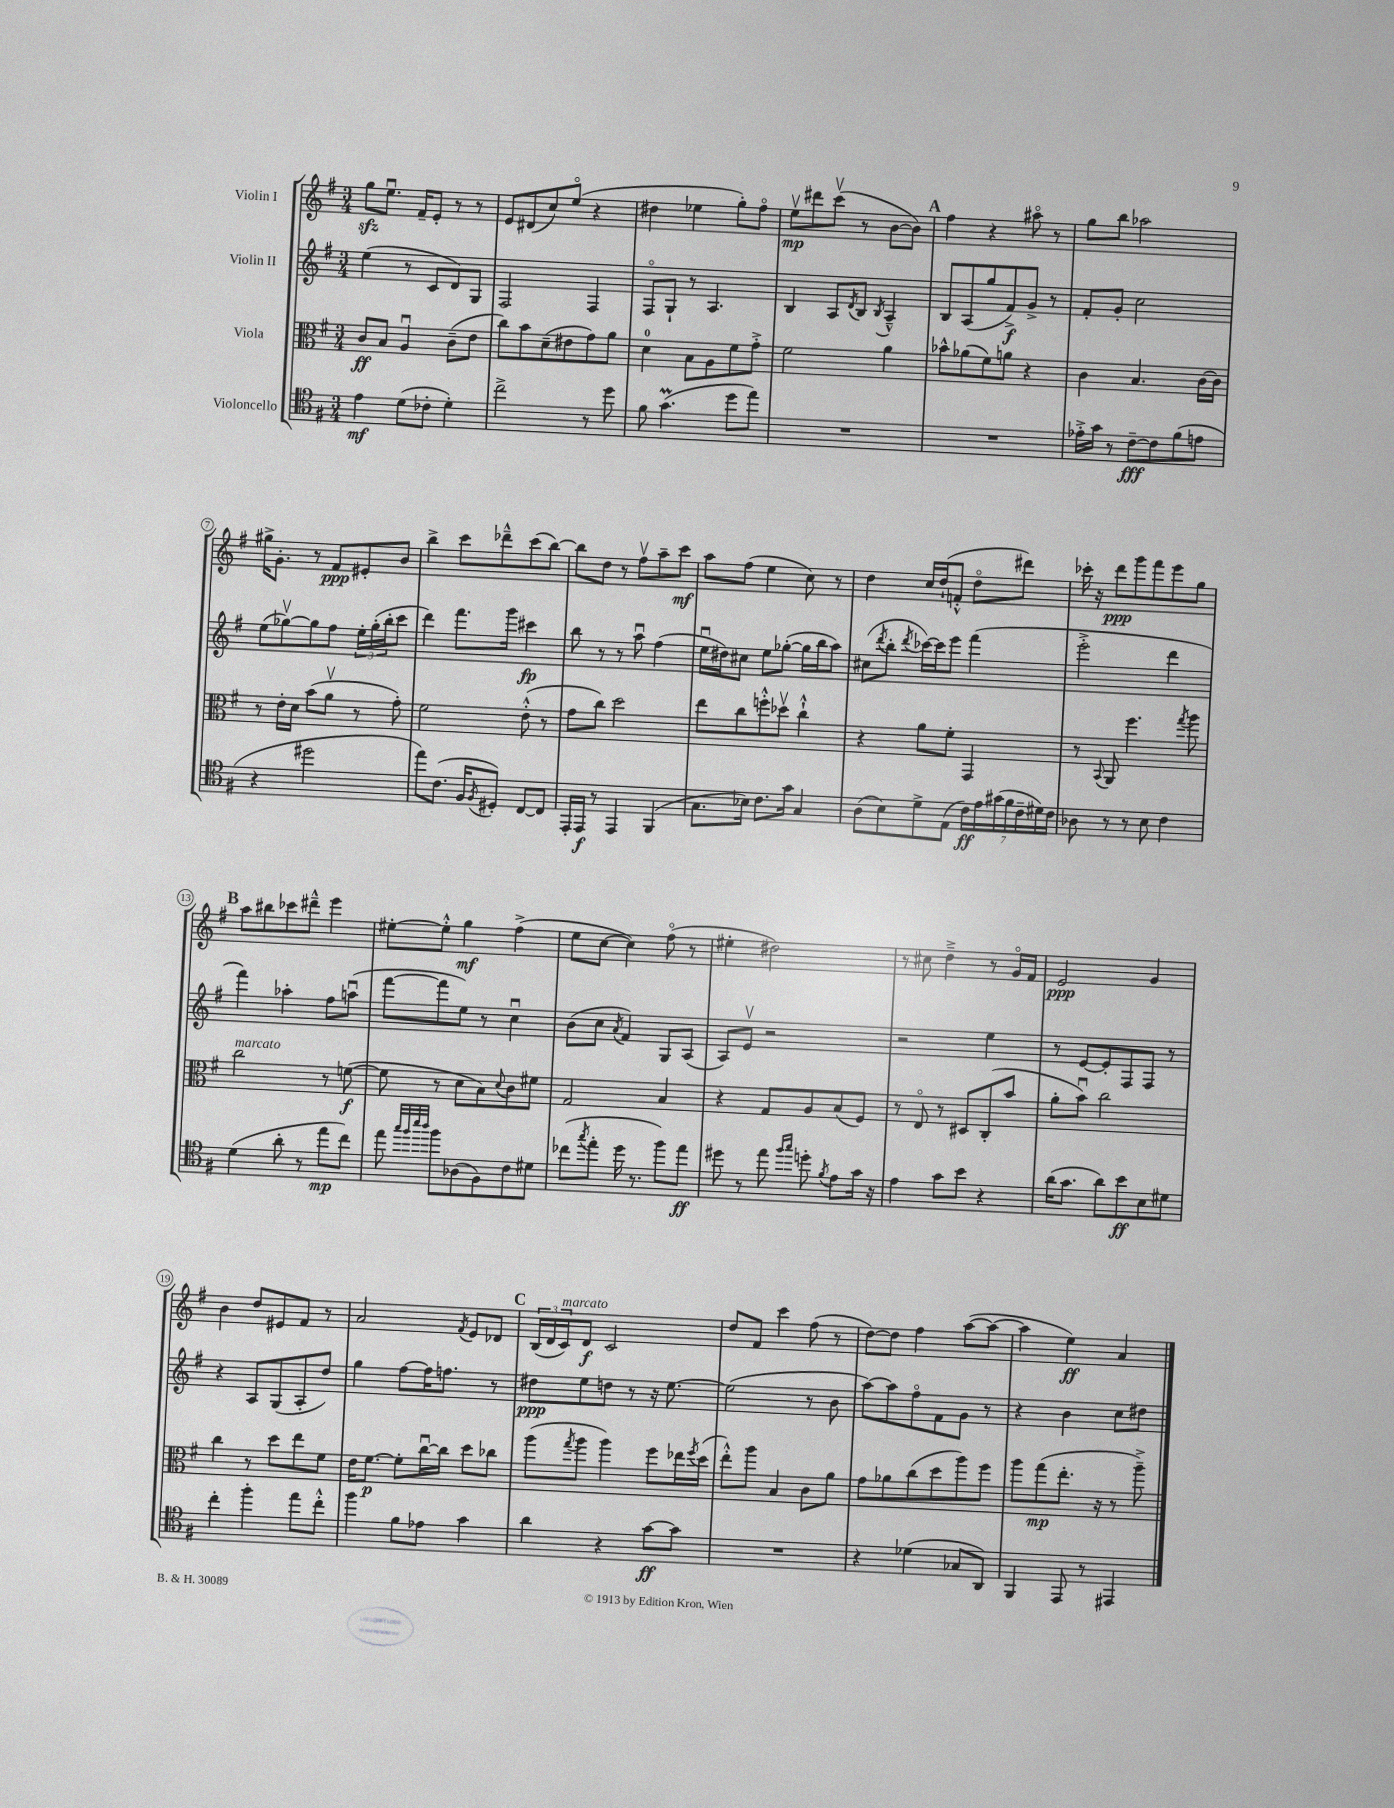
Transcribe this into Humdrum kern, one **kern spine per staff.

**kern	**dynam	**kern	**dynam	**kern	**dynam	**kern	**dynam
*part4	*part4	*part3	*part3	*part2	*part2	*part1	*part1
*staff4	*staff4	*staff3	*staff3	*staff2	*staff2	*staff1	*staff1
*I"Violoncello	*	*I"Viola	*	*I"Violin II	*	*I"Violin I	*
*clefC4	*	*clefC3	*	*clefG2	*	*clefG2	*
*k[f#]	*	*k[f#]	*	*k[f#]	*	*k[f#]	*
*M3/4	*	*M3/4	*	*M3/4	*	*M3/4	*
=1	=1	=1	=1	=1	=1	=1	=1
4e\	mf	8c/L	ff	(4ee\	.	8ggzz\L	.
.	.	8B/J	.	.	.	8.eeu\J	.
(8d\L	.	4Au/	.	8r	.	.	.
.	.	.	.	.	.	16f#~/KL	.
8c-X'\J	.	.	.	8c/L	.	8e'/J	.
4d'\)	.	(8c~\L	.	8d/)	.	8r	.
.	.	8e\J	.	8G/J	.	8r	.
=2	=2	=2	=2	=2	=2	=2	=2
2cc^\	.	8cc\L)	.	2F#/	.	8e/L	.
.	.	8b\	.	.	.	(8d#X/	.
.	.	(8d~\	.	.	.	8cc/)	.
.	.	8e#X\	.	.	.	(8ee/J	.
8r	.	8g\)	.	4F#/	.	4r	.
8dd\	.	8a\J	.	.	.	.	.
=3	=3	=3	=3	=3	=3	=3	=3
8f#\	.	4d\	.	8F#/L	.	4dd#X\	.
(4.gM\	.	.	.	8G`/J	.	.	.
.	.	8B\L	.	8r	.	4ee-X\	.
.	.	8A\	.	4.A/	.	.	.
8dd\L	.	8f#\	.	.	.	8gg'\L)	.
8ee\J)	.	8g'^\J	.	.	.	8ff#\J	.
=4	=4	=4	=4	=4	=4	=4	=4
2.r	.	2f#\	.	4B/	.	8eev\L	mp
.	.	.	.	.	.	8ddd#X\	.
.	.	.	.	8A/L	.	(8cccv\J	.
.	.	.	.	8qd/	.	.	.
.	.	.	.	8B/J	.	8r	.
.	.	.	.	8qB/	.	.	.
.	.	4a\	.	4A~^^/	.	[8b\L	.
.	.	.	.	.	.	8b\J])	.
!!LO:REH:place=s1:t=A
=5	=5	=5	=5	=5	=5	=5	=5
2.r	.	8b-X^^\L	.	8B/L	.	4ff#\	.
.	.	(8a-X\	.	(8A/	.	.	.
.	.	8f#\)	.	8gg/	.	4r	.
.	.	8an\J	.	8f#^/)	f	.	.
.	.	4r	.	8g^/J	.	8aa#X\	.
.	.	.	.	8r	.	8r	.
=6	=6	=6	=6	=6	=6	=6	=6
16e-X'^\LL	.	4c\	.	8f#'/L	.	8gg\L	.
16g\JJ	.	.	.	.	.	.	.
8r	.	.	.	8g'/J	.	8bb\J	.
[8c~\L	fff	4.B/	.	2cc\	.	2aa-X\	.
8c\]	.	.	.	.	.	.	.
(8f#\	.	.	.	.	.	.	.
8en\J	.	[16c\LL	.	.	.	.	.
.	.	16c\JJ]	.	.	.	.	.
!!LO:LB:g=z
=7	=7	=7	=7	=7	=7	=7	=7
4r	.	8r	.	(8ee\L	.	16gg#X^\KL	.
.	.	.	.	.	.	8.g'\J	.
.	.	16e'\LL	.	[8gg-Xv\)	.	.	.
.	.	16d\JJ	.	.	.	.	.
2dd#X\	.	(8b\L	.	8gg-\]	.	8r	.
.	.	8av\J	.	8ff#\J	.	8f#/L	ppp
.	.	8r	.	24ee'\LL	.	8e#X'/	.
.	.	.	.	(24gg-'\	.	.	.
.	.	.	.	24bb'\J	.	.	.
.	.	8g'\)	.	8ccc\J	.	8b/J	.
=8	=8	=8	=8	=8	=8	=8	=8
8ee\L)	.	2f#\	.	4ddd\)	.	4bb^\	.
(8.c\J	.	.	.	.	.	.	.
.	.	.	.	8.fff#\L	.	8ccc\L	.
16F#/KL	.	.	.	.	.	.	.
8qF#/	.	.	.	.	.	.	.
8D#X'/J)	.	.	.	.	.	8ddd-X~^^\	.
.	.	.	.	16ggg\Jk	.	.	.
[8C/L	.	(8e'^^\	.	4ccc#X\	fp	(8ccc\	.
8C/J]	.	8r	.	.	.	[8bb\J)	.
=9	=9	=9	=9	=9	=9	=9	=9
16EE'/LL	.	8g\L	.	8bb\	.	8bb\L]	.
16EE/JJ	f	.	.	.	.	.	.
8r	.	8cc\J)	.	8r	.	8dd\J	.
4EE/	.	2dd\	.	8r	.	8r	.
.	.	.	.	8aau\	.	8ff#v\L	.
(4FF#/	.	.	.	(4ff#\	.	8aa~\	.
.	.	.	.	.	.	8ccc\J	mf
=10	=10	=10	=10	=10	=10	=10	=10
8.G\L	.	8ee\L	.	16eeu\LL	.	8aa\L	.
.	.	.	.	16dd#X\J)	.	.	.
.	.	8cc\	.	8cc#X\J	.	(8ff#\J	.
16B-X\Jk)	.	.	.	.	.	.	.
8.c\L	.	8ffn'^^\	.	8ee\L	.	4ee\	.
.	.	8dd-Xv\J	.	([8gg-X'\J	.	.	.
16g\Jk	.	.	.	.	.	.	.
4G/	.	4cc`^^\	.	16gg-\LL]	.	8cc\)	.
.	.	.	.	16bb\J	.	.	.
.	.	.	.	8aa\J)	.	8r	.
=11	=11	=11	=11	=11	=11	=11	=11
(8A\L	.	4r	.	(8cc#X\L	.	4dd\	.
.	.	.	.	8qddd/	.	.	.
8B\)	.	.	.	8bb'\J	.	.	.
.	.	.	.	8qddd/	.	.	.
8d^\	.	8a\L	.	[16ccc-X\LL)	.	16cc/LL	.
.	.	.	.	16ccc-\J]	.	(16dd`/J	.
(8E\J	.	8f#'\J	.	8eee\J	.	8fn'^^/J	.
28c\LL)	ff	4GG/	.	(4fff#\	.	8dd\L	.
28e\	.	.	.	.	.	.	.
(28g#X\	.	.	.	.	.	.	.
28f#\	.	.	.	.	.	.	.
.	.	.	.	.	.	8ddd#X\J)	.
28c~\	.	.	.	.	.	.	.
28d#X\)	.	.	.	.	.	.	.
28c\JJ	.	.	.	.	.	.	.
=12	=12	=12	=12	=12	=12	=12	=12
8A-X\	.	8r	.	2eee'^\	.	16ccc-X'\	.
.	.	.	.	.	.	16r	.
.	.	8qqBB/	.	.	.	.	.
8r	.	8AA/	.	.	.	8ddd\L	ppp
8r	.	4.ff#\	.	.	.	8ggg\	.
8B\	.	.	.	.	.	8fff#\	.
4c\	.	.	.	4ddd\	.	8eee\	.
.	.	8qgg/	.	.	.	.	.
.	.	8aa\	.	.	.	8gg\J	.
!!LO:LB:g=z
!!LO:REH:place=s1:t=B
=13	=13	=13	=13	=13	=13	=13	=13
!	!	!LO:TX:a:i:t=marcato	!	!	!	!	!
(4d\	.	2cc\	.	4fff#\)	.	8aa\L	.
.	.	.	.	.	.	8bb#X\	.
8a'\	.	.	.	4aa-X'\	.	8ccc-X\	.
8r	.	.	.	.	.	8ddd#X~^^\J	.
8ee\L	mp	8r	.	8ff#\L	.	4eee\	.
8cc\J)	.	([8fn\	f	(8aanu\J	.	.	.
=14	=14	=14	=14	=14	=14	=14	=14
8ee\	.	8f\]	.	[8fff#\L	.	[8ee#X'\L	.
32qqgg/LLL	.	.	.	.	.	.	.
32qqff#/	.	.	.	.	.	.	.
32qqbb/	.	.	.	.	.	.	.
32qqaa/JJJ	.	.	.	.	.	.	.
8ff#\L	.	8r	.	8fff#\]	.	8ee#'^^\J]	.
(8A-X\	.	8d\L	.	8ee\J)	.	4gg\	mf
8F#\)	.	8B\)	.	8r	.	.	.
.	.	8qqd/	.	.	.	.	.
8c\	.	8c\	.	4ccu\	.	(4ff#^\	.
8d#X\J	.	8f#X\J	.	.	.	.	.
=15	=15	=15	=15	=15	=15	=15	=15
(8cc-X\L	.	2G/	.	(8b\L	.	8ee\L	.
8qgg/	.	.	.	.	.	.	.
8ee'\J	.	.	.	8cc\J	.	[8cc\J	.
.	.	.	.	8qa/	.	.	.
16dd\	.	.	.	4f#/)	.	4cc\])	.
8.r	.	.	.	.	.	.	.
8ff#\L)	.	4B/	.	8G/L	.	(8ff#\	.
8ee\J	ff	.	.	(8A/J	.	8r	.
=16	=16	=16	=16	=16	=16	=16	=16
8dd#X\	.	4r	.	8A/L)	.	4ee#X'\	.
8r	.	.	.	8ev/J	.	.	.
8ee\	.	8G/L	.	2r	.	2dd#X\)	.
16qqff#/LL	.	.	.	.	.	.	.
16qqgg/JJ	.	.	.	.	.	.	.
8ddn'\	.	8A/	.	.	.	.	.
8qf#/	.	.	.	.	.	.	.
8e\L	.	(8B/	.	.	.	.	.
16g\Jk	.	8F#/J)	.	.	.	.	.
16r	.	.	.	.	.	.	.
=17	=17	=17	=17	=17	=17	=17	=17
4e\	.	8r	.	2r	.	8r	.
.	.	8E/	.	.	.	8cc#X\	.
8g\L	.	8r	.	.	.	4dd~^\	.
8b\J	.	8D#X/L	.	.	.	.	.
4r	.	(8C'/	.	4ee\	.	8r	.
.	.	8b/J	.	.	.	16g/LL	.
.	.	.	.	.	.	16f#/JJ	.
=18	=18	=18	=18	=18	=18	=18	=18
(16a\KL	.	8a'\L	.	8r	.	2e/	ppp
8.g\J	.	.	.	.	.	.	.
.	.	8bu\J)	.	[8e/L	.	.	.
8a\L)	.	2cc\	.	8e'/]	.	.	.
8b\	ff	.	.	8F#/	.	.	.
8B\	.	.	.	8F#/J	.	4g/	.
8d#X\J	.	.	.	8r	.	.	.
!!LO:LB:g=z
=19	=19	=19	=19	=19	=19	=19	=19
4cc'\	.	4cc\	.	4r	.	4b\	.
4ff#'\	.	8r	.	8A/L	.	8dd/L	.
.	.	8dd\L	.	(8G/	.	8e#X/	.
8ee\L	.	8ee\	.	8A'/	.	8f#/J	.
8cc'^^\J	.	8f#\J	.	8dd/J)	.	8r	.
=20	=20	=20	=20	=20	=20	=20	=20
4ff#\	.	16e\KL	.	4gg\	.	2a/	.
.	.	[8.f#\J	p	.	.	.	.
8f#\L	.	8f#'\L]	.	[8ff#\L	.	.	.
8e-X\J	.	[16ccu\L	.	16ff#\K]	.	.	.
.	.	16cc\JJ]	.	8.ffn\J	.	.	.
.	.	.	.	.	.	8qf#/	.
4g\	.	8dd\L	.	.	.	8e/L	.
.	.	8cc-X\J	.	8r	.	8d-X/J	.
!!LO:REH:place=s1:t=C
=21	=21	=21	=21	=21	=21	=21	=21
4a\	.	(8aa\L	.	8dd#X\L	ppp	(24B/LL	.
.	.	.	.	.	.	24d/	.
!	!	!	!	!	!	!LO:TX:a:i:t=marcato	!
.	.	.	.	.	.	24c/J)	.
.	.	8qgg/	.	.	.	.	.
.	.	8aa\J	.	8ee\	.	8d/J	f
4r	.	4aa\)	.	8ddn\J	.	2c/	.
.	.	.	.	8r	.	.	.
[8g\L	ff	8ff#\L	.	16r	.	.	.
.	.	.	.	[8.ee\	.	.	.
8g\J]	.	16ee-X\L	.	.	.	.	.
.	.	8qff#/	.	.	.	.	.
.	.	(16dd\JJ	.	.	.	.	.
=22	=22	=22	=22	=22	=22	=22	=22
2.r	.	8ee'^^\L)	.	(2ee\]	.	8dd/L	.
.	.	8aa\J	.	.	.	8f#/J	.
.	.	4B/	.	.	.	4ccc\	.
.	.	8c\L	.	8r	.	(8ff#\	.
.	.	8a\J	.	8b\	.	8r	.
=23	=23	=23	=23	=23	=23	=23	=23
4r	.	8g\L	.	[8aa\L)	.	[8dd\L)	.
.	.	8a-X\	.	8aa\]	.	8dd\J]	.
(4d-X\	.	(8cc\	.	8ff#\	.	4ff#\	.
.	.	8dd\	.	8f#\	.	.	.
8G-X/L	.	8aa\)	.	8g\J	.	([8aa\L	.
8AA/J)	.	8ff#\J	.	8r	.	8aa\J_	.
=24	=24	=24	=24	=24	=24	=24	=24
4FF#/	.	8aa\L	.	4r	.	4aa\]	.
.	.	(8gg\	mp	.	.	.	.
8EE/	.	8.ee'\J	.	4b\	.	4ee\)	ff
8r	.	.	.	.	.	.	.
.	.	16r	.	.	.	.	.
4EE#X/	.	8r	.	8cc\L	.	4a/	.
.	.	8aa~^\)	.	8dd#X\J	.	.	.
==	==	==	==	==	==	==	==
*-	*-	*-	*-	*-	*-	*-	*-
